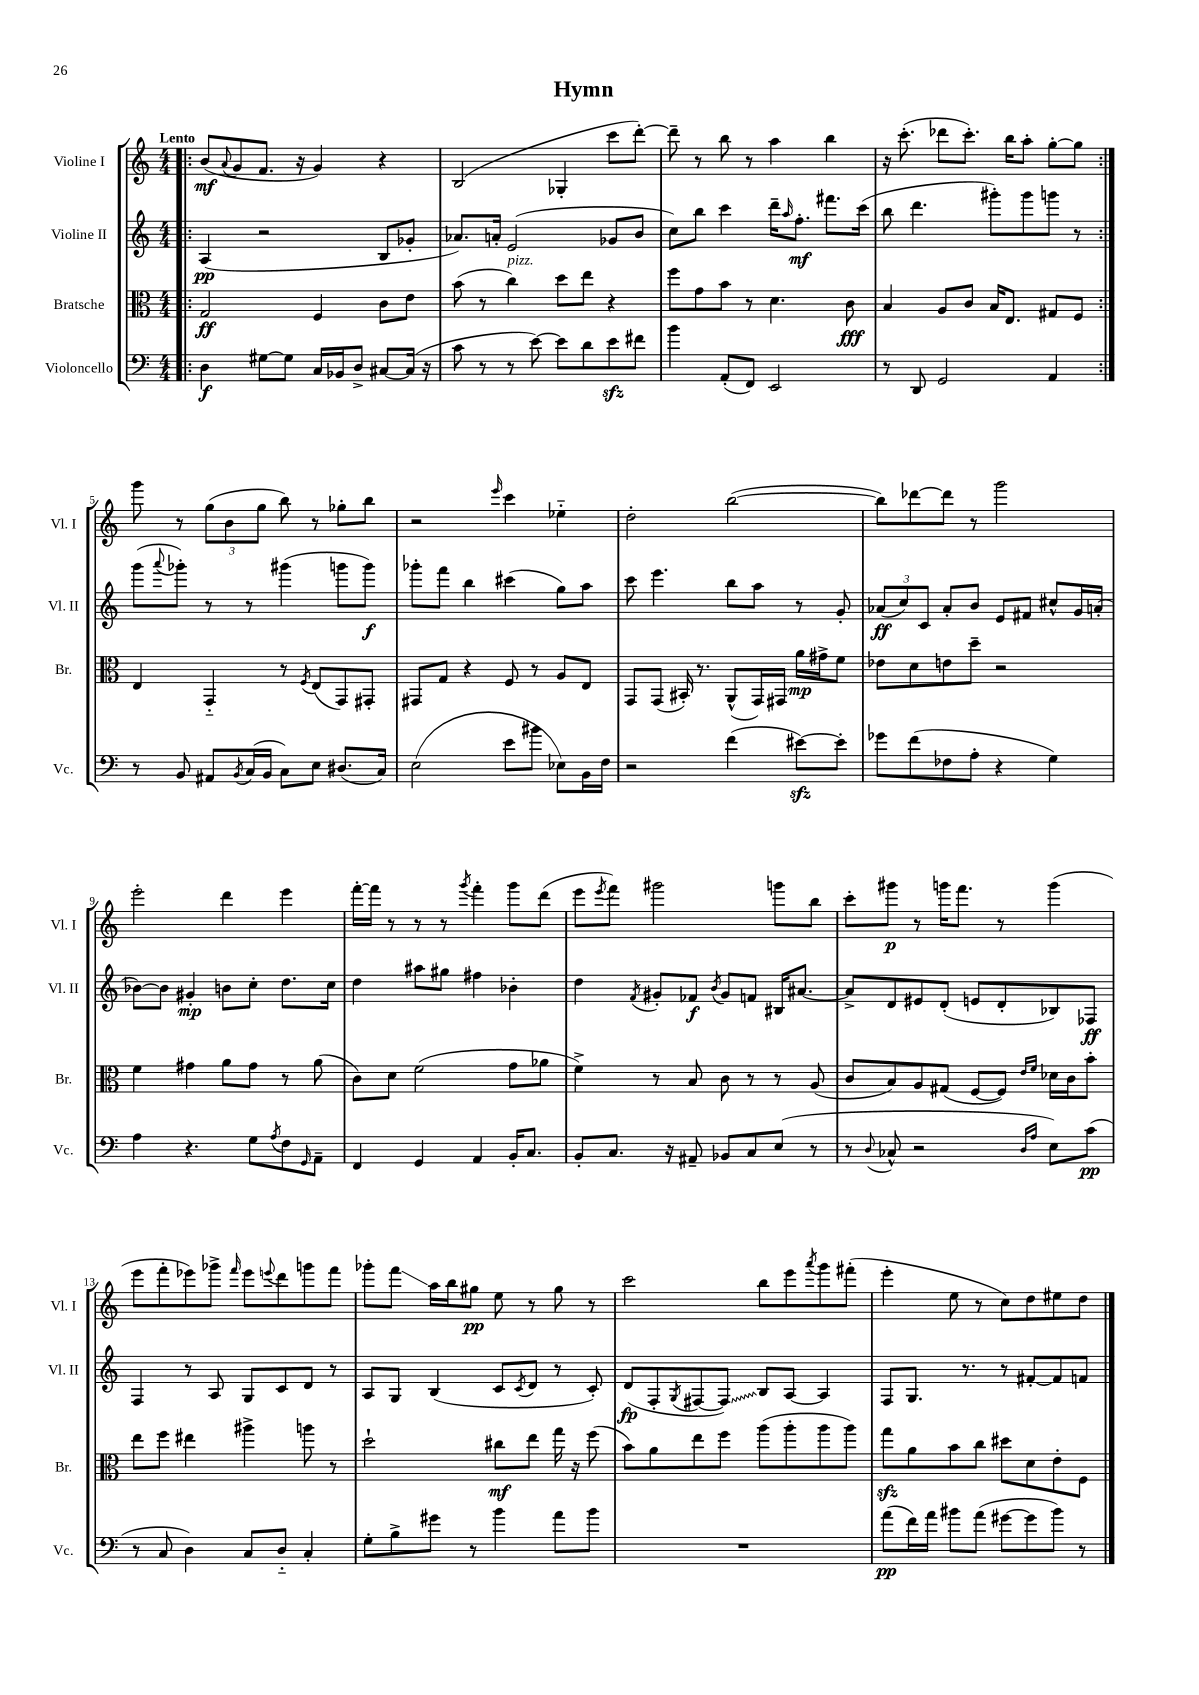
\header { title = "Hymn" }
<<
\new StaffGroup <<
\new Staff = "s0" \with { instrumentName = "Violine I" shortInstrumentName = "Vl. I" } {
    \clef treble \key c \major \numericTimeSignature \time 4/4 \tempo "Lento"
    \repeat volta 2 { \bar ".|:" b'8\mf( \appoggiatura { a'8 } g'8 f'8. r16 g'4) r4 |
    b2( ges4-. c'''8 d'''8~-.) |
    d'''8-- r8 b''8 r8 a''4 b''4 |
    r16 c'''8.-.( des'''8 c'''8.-.) b''16 a''8-. g''8~-. g''8 | }
    g'''8 r8 \tuplet 3/2 { g''8( b'8 g''8 } b''8) r8 ges''8-. b''8 |
    r2 \grace { e'''16 } c'''4 ees''4-_ |
    d''2-. b''2~( |
    b''8) des'''8~ des'''8 r8 g'''2 |
    e'''2-. d'''4 e'''4 |
    f'''16~-. f'''16 r8 r8 r8 \acciaccatura { g'''8 } f'''4-. g'''8 d'''8( |
    e'''8 \acciaccatura { e'''8 } f'''8) gis'''2 g'''8 b''8 |
    c'''8-. gis'''8\p r8 g'''16 f'''8. r8 g'''4( |
    e'''8 f'''8-. ees'''8) ges'''8-> \grace { f'''16 } ees'''8 \appoggiatura { e'''8 } d'''8 g'''8 f'''8 |
    ges'''8-. f'''8\glissando a''16 b''16 gis''8\pp e''8 r8 gis''8 r8 |
    c'''2 b''8 e'''8 \acciaccatura { a'''8 } g'''8 fis'''8-.( |
    e'''4-. e''8 r8 c''8) d''8 eis''8 d''8 \bar "|." |
}
\new Staff = "s1" \with { instrumentName = "Violine II" shortInstrumentName = "Vl. II" } {
    \clef treble \key c \major \numericTimeSignature \time 4/4
    \repeat volta 2 { \bar ".|:" a4\pp( r2 b8 ges'8-. |
    aes'8.) a'16-. e'2( ges'8 b'8 |
    c''8) b''8 c'''4 d'''16-- \grace { a''16 } f''8.-.\mf fis'''8. c'''16( |
    b''8 d'''4. gis'''8-.) gis'''8 g'''8 r8 | }
    g'''8( \appoggiatura { a'''8 } ges'''8-.) r8 r8 gis'''4( g'''8 g'''8\f) |
    ges'''8-. f'''8 b''4 cis'''4( g''8) a''8 |
    c'''8 e'''4. b''8 a''8 r8 g'8-. |
    \tuplet 3/2 { aes'8\ff( c''8) c'8 } aes'8-. b'8 e'8 fis'8 cis''8-^ g'16 a'16-.( |
    bes'8~) bes'8 gis'4-.\mp b'8 c''8-. d''8. c''16 |
    d''4 ais''8 gis''8 fis''4 bes'4-. |
    d''4 \acciaccatura { f'8 } gis'8-. fes'8\f \acciaccatura { b'8 } gis'8 f'8 bis16 ais'8.~ |
    ais'8-> d'8 eis'8 d'8-.( e'8 d'8-. bes8) fes8\ff |
    f4 r8 a8 g8 c'8 d'8 r8 |
    a8 g8 b4( c'8 \acciaccatura { c'8 } d'8 r8 c'8-.) |
    d'8\fp( f8-. \acciaccatura { g8 } fis8~ \once \override Glissando.style = #'zigzag fis8\glissando) b8 a8~ a4 |
    f8 g8. r8. r8 fis'8~-. fis'8 f'8 \bar "|." |
}
\new Staff = "s2" \with { instrumentName = "Bratsche" shortInstrumentName = "Br." } {
    \clef alto \key c \major \numericTimeSignature \time 4/4
    \repeat volta 2 { \bar ".|:" g2\ff f4 c'8 e'8 |
    b'8( r8 c''4^\markup { \italic "pizz." }) d''8 e''8 r4 |
    f''8 g'8 b'8 r8 d'4. c'8\fff |
    b4 a8 c'8 b16 e8. gis8 f8 | }
    e4 g,4-_ r8 \acciaccatura { f8 } e8( g,8) gis,8-. |
    gis,8 g8 r4 f8 r8 a8 e8 |
    g,8 g,8( bis,16-.) r8. a,8-^( g,16) gis,16 a'16\mp gis'16-> f'8 |
    ees'8 d'8 e'8 d''8-- r2 |
    f'4 gis'4 a'8 gis'8 r8 a'8( |
    c'8) d'8 f'2( g'8 aes'8 |
    f'4->) r8 b8 c'8 r8 r8 a8( |
    c'8 b8) a8 gis8( f8~ f8) \grace { e'16 f'16 } des'16 c'16 b'8-. |
    e''8 f''8 eis''4 ais''4-> a''8 r8 |
    d''2-! cis''8\mf e''8 g''16 r16 f''8( |
    b'8) a'8 e''8 f''8 a''8( a''8-. a''8 a''8) |
    g''8\sfz a'8 b'8 c''8 dis''8 d'8 e'8-. f8 \bar "|." |
}
\new Staff = "s3" \with { instrumentName = "Violoncello" shortInstrumentName = "Vc." } {
    \clef bass \key c \major \numericTimeSignature \time 4/4
    \repeat volta 2 { \bar ".|:" d4\f gis8~ gis8 c16 bes,16 d8-> cis8~ cis16( r16 |
    c'8 r8 r8 e'8~) e'8 d'8 e'8\sfz fis'8 |
    b'4 a,8-.( f,8) e,2 |
    r8 d,8 g,2 a,4 | }
    r8 b,8 ais,8 \acciaccatura { b,8 } c16( b,16 c8) e8 dis8.( c16) |
    e2( e'8 bis'8 ees8) b,16 f16 |
    r2 f'4( eis'8~\sfz) eis'8-. |
    ges'8 f'8( fes8 a8-. r4 g4) |
    a4 r4. g8 \acciaccatura { a8 } f8 \grace { g,16 } a,8-- |
    f,4 g,4 a,4 b,16-. c8. |
    b,8-. c8. r16 ais,8-- bes,8 c8 e8( r8 |
    r8 \appoggiatura { d8 } ces8-^ r2 \grace { d16 a16 } e8) c'8\pp( |
    r8 c8 d4) c8 d8-_ c4-. |
    g8-. b8-> gis'8 r8 b'4 a'8 b'8 |
    R1 |
    a'8\pp( f'16) a'16 bis'8 a'8( gis'8~ gis'8 bis'8) r8 \bar "|." |
}
>>
>>
